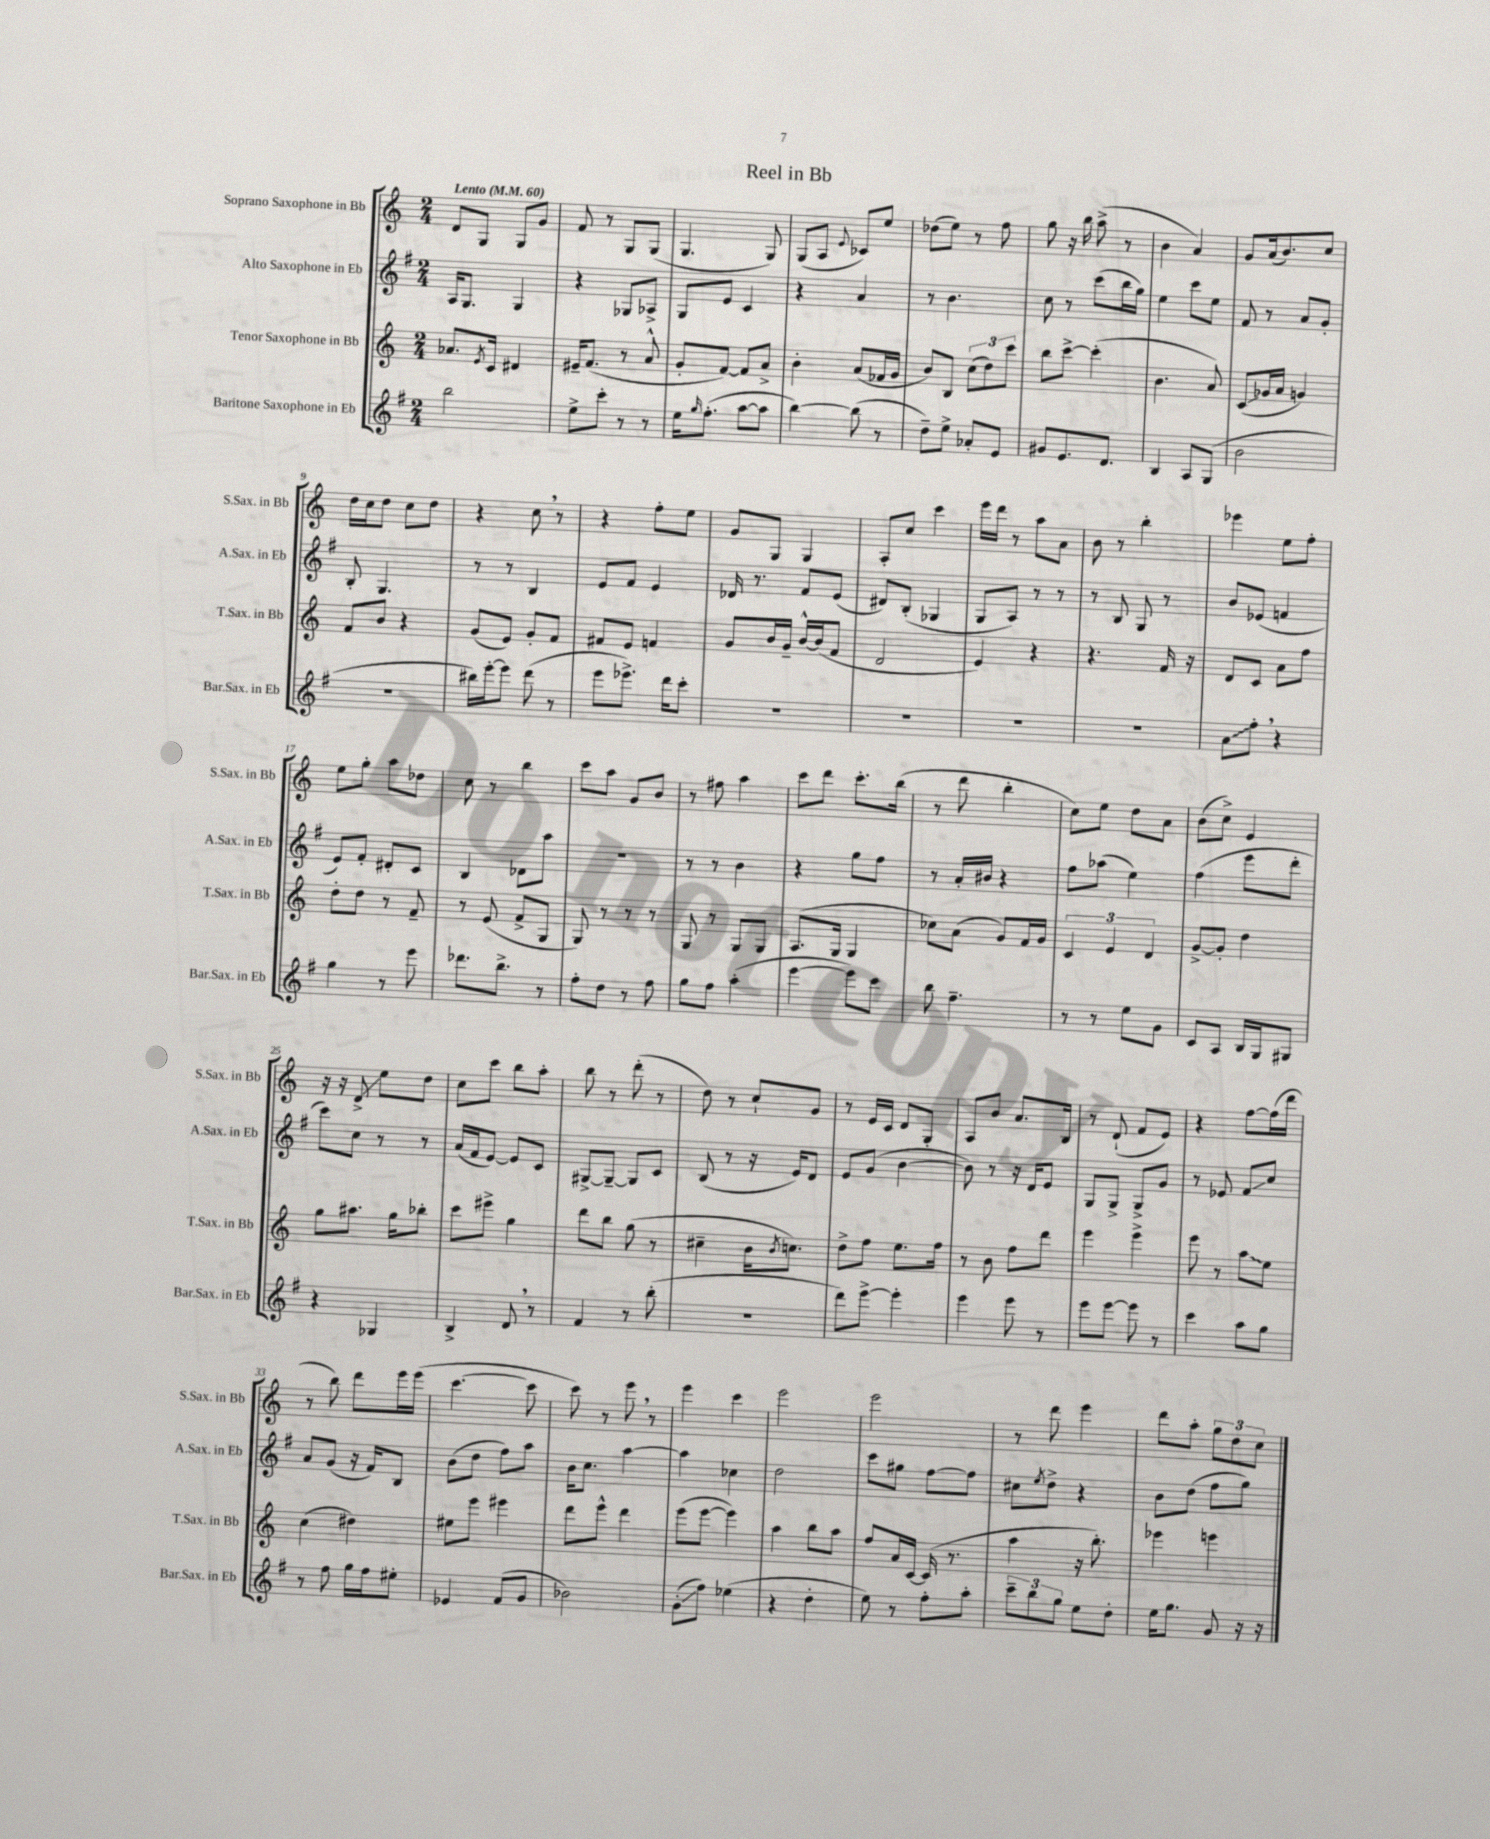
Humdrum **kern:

**kern	**kern	**kern	**kern
*staff4	*staff3	*staff2	*staff1
*clefG2	*clefG2	*clefG2	*clefG2
*k[f#]	*k[]	*k[f#]	*k[]
*M2/4	*M2/4	*M2/4	*M2/4
*MM60	*MM60	*MM60	*MM60
2bb	8.a-	16A	8d
.	.	8.G	.
.	.	.	8G
.	8qe	.	.
.	16c	.	.
.	4d#	4G	8G
.	.	.	8g
=	=	=	=
8ee^	16e#~	4r	8f
.	(8.f	.	.
8ccc'	.	.	8r
8r	8r	8G-	8G
8r	8a^^	8A-^	(8G
=	=	=	=
16ee	8g'	8G	4.G
16qqgg	.	.	.
(8.ff#'	.	.	.
.	[8f)	8e	.
[8aa	8f]	4c	.
8aa]	8a^	.	8G)
=	=	=	=
[4bb)	4b'	4r	(8G
.	.	.	8A
.	.	.	8qqe
(8bb]	(8a	4a	8c-)
8r	16f-	.	8ee
.	16g	.	.
=	=	=	=
8dd~)	8b)	8r	(8dd-
8ee^	8B	4.b	8ee)
8a-'	(12cc	.	8r
.	12dd)	.	.
8e	.	.	8ff
.	12ccc	.	.
=	=	=	=
8g#	8bb	8cc	8gg
8.e	[8ccc^	8r	16r
.	.	.	16bb
.	(4ccc']	(8ccc	(8aa^
8.d	.	.	.
.	.	16bb	8r
.	.	16gg)	.
=	=	=	=
4B	4.b	4ee	4b
8A	.	8ccc	4a)
(8G	8a)	8ee	.
=	=	=	=
2b	(8c	8f#	8g
.	16g-	8r	(16a
.	16a	.	8.b)
.	4g)	8a	.
.	.	8g'	8cc
=	=	=	=
2r	8f	8B'	16dd
.	.	.	16cc
.	8b	4.G	8dd
.	4r	.	8cc
.	.	.	8dd
=	=	=	=
16bb#)	(8g	8r	4r
[16eee'	.	.	.
8eee]	8e)	8r	.
(8ddd	8g'	4B	8cc
8r	8f	.	8r
=	=	=	=
8eee	8f#	8e	4r
8.eee-^)	8e	8f#	.
.	4f	4e	8ff'
16ddd	.	.	.
8ccc'	.	.	8ee
=	=	=	=
2r	8g	16d-	8g
.	.	8.r	.
.	16b	.	8G
.	16g~	.	.
.	[16b^^	8f#	4G
.	(16b]	.	.
.	8f	(8e	.
=	=	=	=
2r	2d	8d#)	8A'
.	.	(8B'	8cc
.	.	4G-	4ccc
=	=	=	=
2r	4e)	8G	16eee
.	.	.	16ddd
.	.	8A)	8r
.	4r	8r	8aa
.	.	8r	8a
=	=	=	=
2r	4.r	8r	8b
.	.	8B	8r
.	.	8G	4bb'
.	16f	8r	.
.	16r	.	.
=	=	=	=
8a	8d	8b	4eee-
8ff#'	8c	(8e-	.
4r	8a	4f	8ee
.	8ff	.	8ff'
=	=	=	=
4gg	8dd'	8e)	8ee
.	8dd	8f#'	8gg'
8r	8r	8d#'	8aa
8eee	8f~	8c	8dd-
=	=	=	=
8.ddd-	8r	4B	8cc
.	(8e	.	8r
8.bb^	.	.	.
.	8f^	8d-	4bb
8r	8G	8aa	.
=	=	=	=
8ff#'	8G)	2r	8ccc
8dd	8r	.	8aa
8r	8r	.	8g
8ff#	8r	.	8b
=	=	=	=
8gg	8G	8r	8r
8ff#	8r	8r	8ff#
(4aa'	8G	4b	4aa
.	8G	.	.
=	=	=	=
[4eee	(8.A	4r	8ccc
.	.	.	8ddd
.	16G	.	.
8eee])	4G	8gg	8.ccc'
8ccc	.	8ff#	.
.	.	.	(16bb
=	=	=	=
8bb	8cc-)	8r	8r
4.ff#~	(8a	16a'	8ddd
.	.	16b#	.
.	8g)	4r	4bb'
.	16f	.	.
.	16g	.	.
=	=	=	=
8r	6c	8ff#	8cc)
8r	.	(8aa-	8ee
.	6e	.	.
8ee	.	4ee)	8dd
.	6d	.	.
8g	.	.	8a
=	=	=	=
8c	[8g^	(4ff#	(8b
8A	8g']	.	8cc^)
16B	4dd	8eee	4e
16G	.	.	.
8G#	.	8ddd'	.
=	=	=	=
4r	8gg	8ccc)	16r
.	.	.	16r
.	8.aa#	8cc	8d^
4G-	.	8r	8ee
.	16gg	.	.
.	8bb-'	8r	8dd
=	=	=	=
4B^	8ccc	(16a	8cc
.	.	16f#	.
.	8eee#^	[8e)	8ccc
8d	4gg	8e]	8bb
8r	.	8c	8aa'
=	=	=	=
4f#	8ddd	[8G#^	8bb
.	8bb	8G#~_	8r
8r	(8gg	8G#]	(8ddd'
(8bb'	8r	8c	8r
=	=	=	=
2r	4cc#~	(8B	8dd)
.	.	8r	8r
.	16b	16r	8cc`
.	8qb	.	.
.	8.cc)	16e)	.
.	.	8d	8g
=	=	=	=
8ddd)	8dd^	8e	8r
[8eee^	8ff	(8g	16e
.	.	.	16c
4eee']	8.ee	[4b	8d
.	.	.	8G'
.	16ff	.	.
=	=	=	=
4eee	8r	8b])	8A
.	8b	8r	8b
8eee	8ff	16r	8.a
.	.	16d	.
8r	8ddd	8e	.
.	.	.	16B
=	=	=	=
8eee	4eee	8G	8r
[8eee	.	8G^	(8d`
8eee]	4eee^	8G^	8f
8r	.	8g	8e)
=	=	=	=
4ccc	8eee	8r	4r
.	8r	8e-	.
8aa	8aa	8f#	[8ff
8gg	8ee	8cc	(16ff]
.	.	.	16ddd
=	=	=	=
8r	(4cc	8a	8r
8ff#	.	(8g	8bb)
16gg	4dd#)	16r	8ddd
16ff#	.	16f#)	.
8ee#'	.	8B	16eee
.	.	.	(16eee
=	=	=	=
4e-	8ee#	(8b	[4.ccc
.	8eee	8dd	.
(8f#	4eee#	8ff#)	.
8g	.	8aa	8ccc]
=	=	=	=
2b-)	8ddd	16b	8ccc)
.	.	8.cc	.
.	8eee^^	.	8r
.	4ddd	[4aa	8eee
.	.	.	8r
=	=	=	=
(8g'	(8eee	4aa]	4eee
8ff#)	[8eee	.	.
(4ee-	4eee])	4cc-	4ccc
=	=	=	=
4r	4aa	2dd	2eee
4dd'	8bb	.	.
.	8aa	.	.
=	=	=	=
8ee)	8ff	8ccc	2eee
8r	16a	8gg#	.
.	[16c	.	.
8ff#'	(16c]	[8ff#	.
.	8.r	.	.
8aa'	.	8ff#]	.
=	=	=	=
12ccc~	4aa	8cc#	8r
12bb	.	.	.
.	.	8qee	.
.	.	8dd^	8ddd
12gg	.	.	.
8ee	16r	4r	4eee
.	8.bb')	.	.
8dd'	.	.	.
=	=	=	=
16ee	4eee-	8b	8ddd
8.gg	.	.	.
.	.	(8dd	8aa'
8g	4eee	8ff#	12gg
.	.	.	12dd
16r	.	8gg)	.
.	.	.	12cc
16r	.	.	.
==	==	==	==
*-	*-	*-	*-
